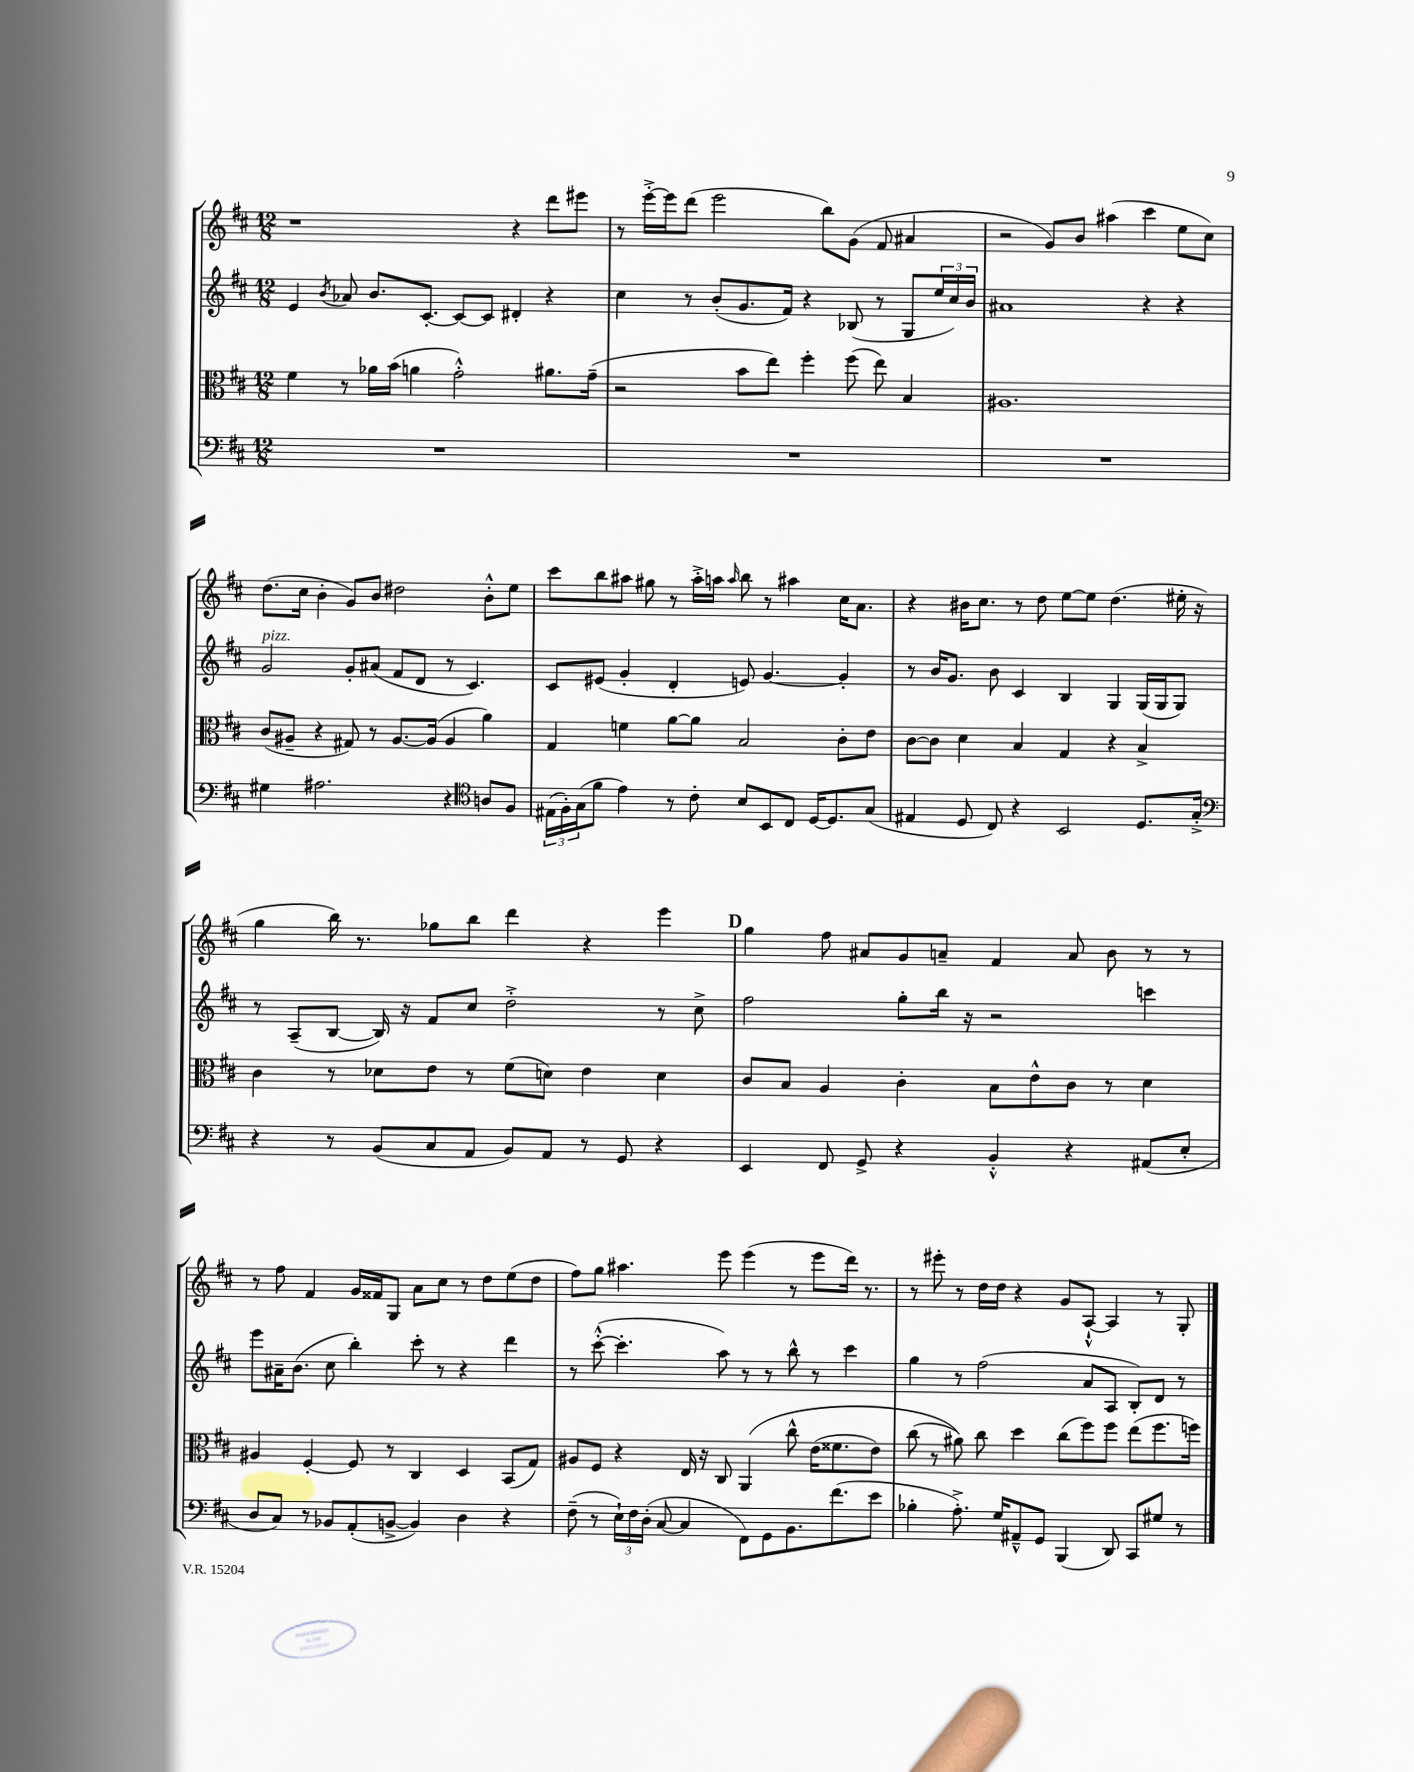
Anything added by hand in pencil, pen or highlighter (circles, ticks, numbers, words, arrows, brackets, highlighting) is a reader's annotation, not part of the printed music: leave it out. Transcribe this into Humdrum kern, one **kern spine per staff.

**kern	**kern	**kern	**kern
*part4	*part3	*part2	*part1
*staff4	*staff3	*staff2	*staff1
*clefF4	*clefC3	*clefG2	*clefG2
*k[f#c#]	*k[f#c#]	*k[f#c#]	*k[f#c#]
*M12/8	*M12/8	*M12/8	*M12/8
=22	=22	=22	=22
1.r	4f#\	4e/	1r
.	.	8qb/	.
.	8r	8a-X/	.
.	16a-X\LL	8.b/L	.
.	(16b\JJ	.	.
.	4an\	.	.
.	.	[8.c#'/J	.
.	2g'^^\)	8c#/L_	.
.	.	8c#/J]	.
.	.	4d#X'/	4r
.	8.a#X\L	4r	8ddd\L
.	.	.	8eee#X\J
.	(16g~\Jk	.	.
=23	=23	=23	=23
1.r	2r	4cc#\	8r
.	.	.	[16eee'^\LL
.	.	.	16eee\J]
.	.	8r	(8ddd\J
.	.	(8b'/L	2eee\
.	8b\L	8.g/	.
.	8ee\J)	.	.
.	.	16f#/Jk)	.
.	4ff#'\	4r	.
.	.	.	8bb\L)
.	(8ff#\	(8B-X/	(8g\J
.	8ee\)	8r	8f#/
.	4B/	8G/L	4a#X/
.	.	24ee/L	.
.	.	24cc#/)	.
.	.	24b/JJ	.
=24	=24	=24	=24
1.r	1.A#X	1a#X	2r
.	.	.	8g/L)
.	.	.	8b/J
.	.	.	(4aa#X\
.	.	4r	4ccc#\
.	.	4r	8ee\L
.	.	.	8cc#\J)
!!LO:LB:g=z
=25	=25	=25	=25
!	!	!LO:TX:a:i:t=pizz.	!
4G#X\	(8c#/L	2g/	(8.dd\L
.	8A#X~/J	.	.
.	.	.	16cc#\Jk
2.A#X\	4r	.	4b'\
.	8G#X/)	8g'/L	8g/L)
.	8r	(8a#X/J	8b/J
.	[8.A#/L	8f#/L	2dd#X\
.	.	8d/J	.
.	(16A#/Jk]	.	.
4r	4A#/	8r	.
.	.	4.c#/)	.
*clefC4	*	*	*
8An/L	4a\)	.	8b'^^\L
8F#/J	.	.	8ee\J
=26	=26	=26	=26
(24E#X\LL	4G/	8c#/L	8ccc#\L
24F#'\)	.	.	.
(24G\J	.	.	.
8f#\J	.	(8e#X/J	8bb\
4e\)	4fn\	4g'/	8aa#X\J
.	.	.	8gg#X\
8r	[8a\L	4d'/	8r
8c#'\	8a\J]	.	16aa#'^\LL
.	.	.	16aan\JJ
.	.	.	16qqaa/
8B/L	2B/	8en/)	8bb\
8BB/	.	[4.g/	8r
8C#/J	.	.	4aa#X\
[16D/KL	.	.	.
8.D/]	.	.	.
.	8c#'\L	4g'/]	16cc#\KL
.	.	.	8.a\J
(8G/J	8e\J	.	.
=27	=27	=27	=27
4E#X/	[8c#\L	8r	4r
.	8c#\J]	16b/KL	.
.	.	8.g/J	.
8D/	4d\	.	16b#X\KL
.	.	.	8.cc#\J
8C#/)	.	8b\	.
4r	4B/	4c#/	8r
.	.	.	8dd\
2BB/	4G/	4B/	[8ee\L
.	.	.	8ee\J]
.	4r	4G/	(4.dd\
8.D/L	4B^/	(16G/LL	.
.	.	16G/J	.
.	.	8G/J)	16ee#X'\
16G'^/Jk	.	.	16r
!!LO:LB:g=z
=28	=28	=28	=28
*clefF4	*	*	*
4r	4c#\	8r	4gg\
.	.	(8A~/L	.
8r	8r	[8B/J	16bb\)
.	.	.	8.r
(8BB/L	8d-X\L	16B/])	.
.	.	16r	.
8C#/	8e\J	8f#/L	8gg-X\L
8AA/J	8r	8cc#/J	8bb\J
8BB/L)	(8f#\L	2dd'^\	4ddd\
8AA/J	8dn\J)	.	.
8r	4e\	.	4r
8GG/	.	.	.
4r	4d\	8r	4eee\
.	.	8cc#^\	.
!!LO:REH:place=s1:t=D
=29	=29	=29	=29
4EE/	8c#/L	2ff#\	4gg\
.	8B/J	.	.
8FF#/	4A/	.	8ff#\
8GG^/	.	.	8a#X/L
4r	4c#'\	8gg'\L	8g/
.	.	16bb\Jk	8an~/J
.	.	16r	.
4BB'^^/	8B\L	2r	4f#/
.	8e^^\	.	.
4r	8c#\J	.	8a/
.	8r	.	8b\
(8AA#X/L	4d\	4cccn\	8r
8E'/J	.	.	8r
!!LO:LB:g=z
=30	=30	=30	=30
8D/L	4A#X/	8eee\L	8r
8C#/J)	.	16a#X~\K	8ff#\
.	.	(8.b\J	.
8r	[4F#'/	.	4f#/
8BB-X/L	.	8cc#\	.
(8AA'/	8F#/]	4bb'\)	16g/LL
.	.	.	16f##X/J
[8BBn^/J	8r	.	8G/J
4BB/])	4C#/	8ccc#'\	8a\L
.	.	8r	8cc#\J
4D\	4D/	4r	8r
.	.	.	8dd\L
4r	(8BB/L	4ddd\	(8ee\
.	8G/J)	.	8dd\J
=31	=31	=31	=31
(8F#~\	8A#X/L	8r	8ff#\L)
8r	8F#/J	([8ccc#'^^\	8gg\J
24E`\LL)	4r	4.ccc#'\]	4.aa#X\
24F#\	.	.	.
(24D'\JJ	.	.	.
[8C#/	.	.	.
4C#/]	16E/	.	.
.	16r	.	.
.	8C#/	8aa\)	8eee\
8FF#\L)	(4AA/	8r	(4eee\
8GG\	.	8r	.
8.BB\	8cc#^^\	8bb^^\	8r
.	(16e\KL	8r	8eee\L
(8.f#\	8.f##X\	.	.
.	.	4ccc#\	16ddd\Jk)
.	.	.	8.r
8e\J	8e\J)	.	.
=32	=32	=32	=32
4B-X'\	(8cc#\	4gg\	8r
.	8r	.	8eee#X'\
8.A'^\)	8a#X\))	8r	8r
.	8cc#\	(2ff#\	16dd\LL
16G/KL	.	.	16dd\JJ
8AA#X~^^/	4dd\	.	4r
8GG/J	.	.	.
(4BBB/	(8cc#\L	.	8g/L
.	8ff#\)	8a/L	[8A`^^/J
8DD/)	8ff#\J	8A/J	4A/]
8CC#/L	(8ee\L	8B'/L)	.
8G#X/J	8.ff#\	8d/J	8r
8r	.	8r	8G'/
.	16ffn\Jk)	.	.
==	==	==	==
*-	*-	*-	*-
